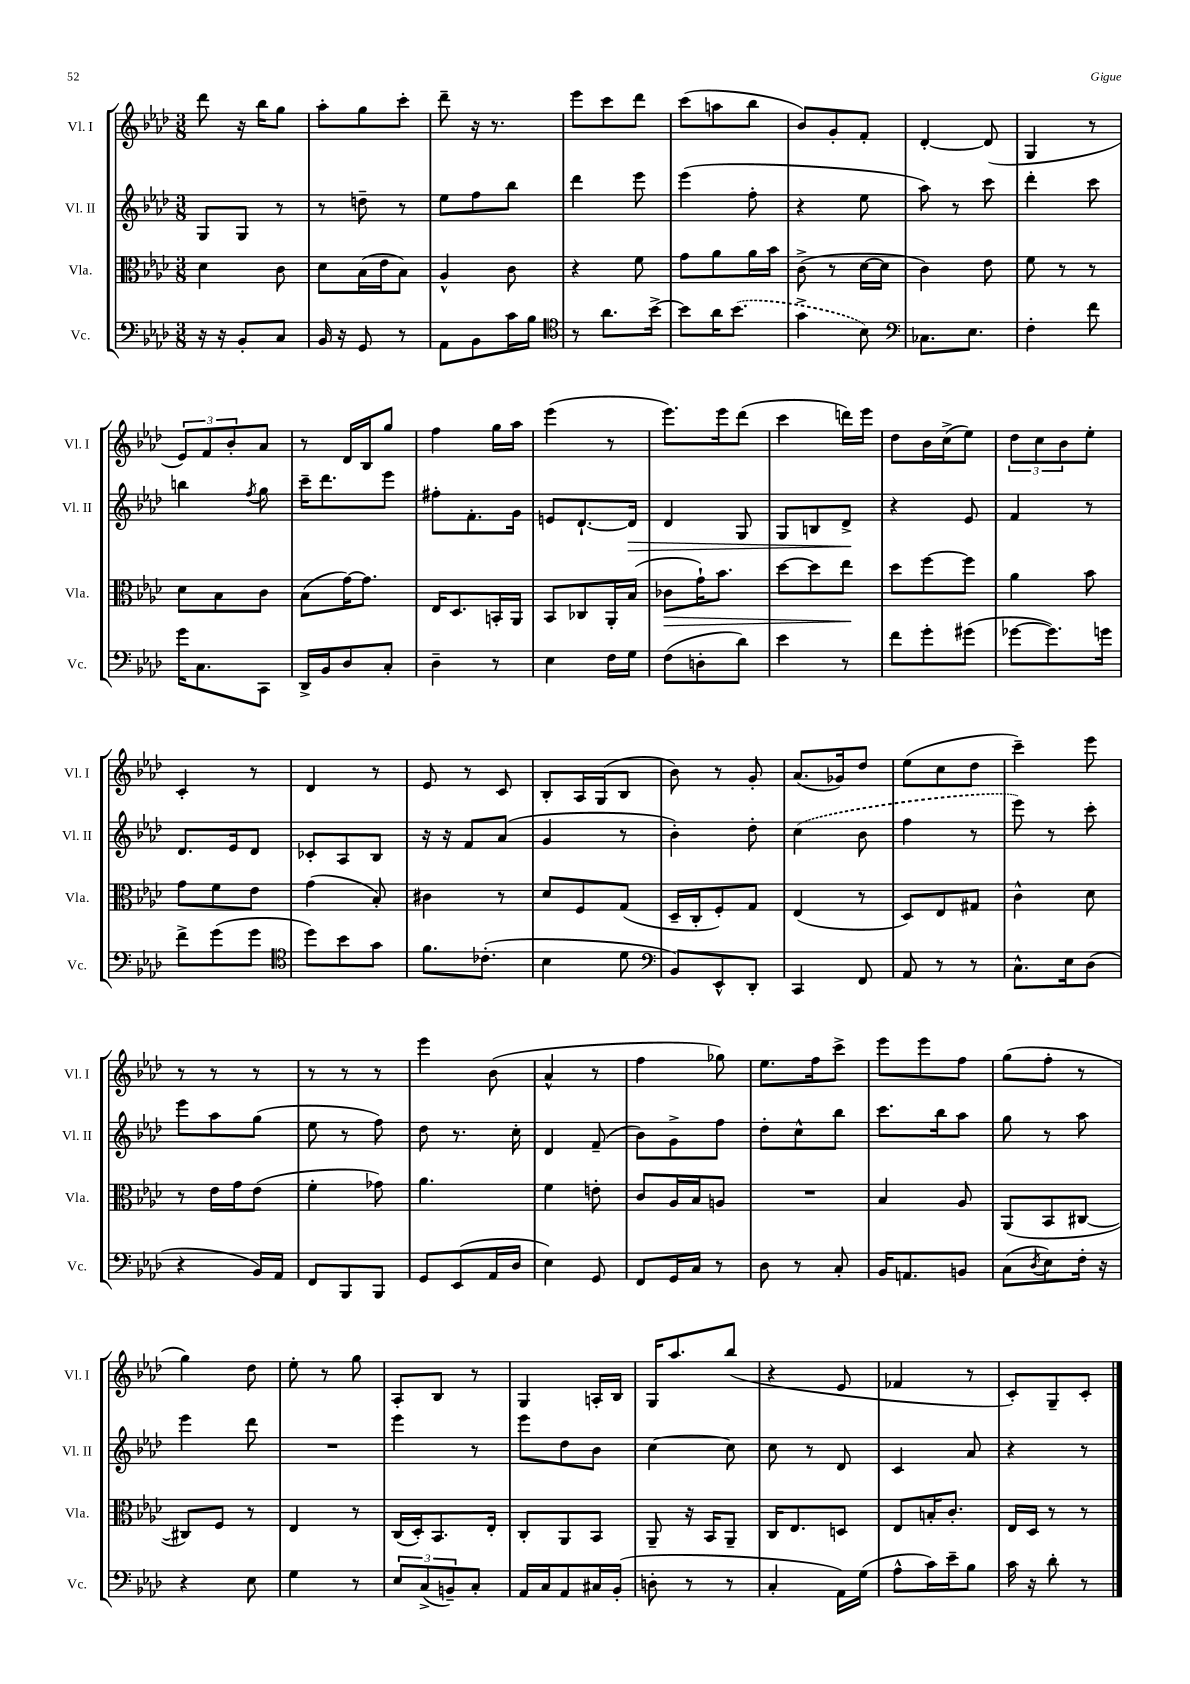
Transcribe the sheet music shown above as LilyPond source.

<<
\new StaffGroup <<
\new Staff = "s0" \with { instrumentName = "Vl. I" shortInstrumentName = "Vl. I" } {
    \clef treble \key aes \major \numericTimeSignature \time 3/8
    des'''8 r16 bes''16 g''8 |
    aes''8-. g''8 c'''8-. |
    des'''8-- r16 r8. |
    ees'''8 c'''8 des'''8 |
    c'''8( a''8 bes''8 |
    bes'8) g'8-. f'8-. |
    des'4~-. des'8( |
    g4 r8 |
    \tuplet 3/2 { ees'8) f'8 bes'8-. } aes'8 |
    r8 des'16 bes16 g''8 |
    f''4 g''16 aes''16 |
    ees'''4( r8 |
    ees'''8.) ees'''16 des'''8( |
    c'''4 d'''16) ees'''16 |
    des''8 bes'16 c''16->( ees''8) |
    \tuplet 3/2 { des''8 c''8 bes'8 } ees''8-. |
    c'4-. r8 |
    des'4 r8 |
    ees'8 r8 c'8 |
    bes8-. aes16 g16( bes8 |
    bes'8) r8 g'8-. |
    aes'8.( ges'16) des''8 |
    ees''8( c''8 des''8 |
    c'''4--) ees'''8 |
    r8 r8 r8 |
    r8 r8 r8 |
    ees'''4 bes'8( |
    aes'4-^ r8 |
    f''4 ges''8) |
    ees''8. f''16 c'''8-> |
    ees'''8 ees'''8 f''8 |
    g''8( f''8-. r8 |
    g''4) des''8 |
    ees''8-. r8 g''8 |
    aes8-. bes8 r8 |
    g4 a16-. bes16 |
    g16 aes''8. bes''8( |
    r4 ees'8 |
    fes'4 r8 |
    c'8-.) g8-- c'8-. \bar "|." |
}
\new Staff = "s1" \with { instrumentName = "Vl. II" shortInstrumentName = "Vl. II" } {
    \clef treble \key aes \major \numericTimeSignature \time 3/8
    g8 g8 r8 |
    r8 d''8-- r8 |
    ees''8 f''8 bes''8 |
    des'''4 ees'''8 |
    ees'''4( f''8-. |
    r4 ees''8 |
    aes''8) r8 c'''8 |
    des'''4-. c'''8 |
    b''4 \acciaccatura { f''8 } g''8 |
    c'''16-- des'''8. ees'''8 |
    fis''8-. f'8.-. g'16 |
    e'8 des'8.~-! des'16\> |
    des'4 g8 |
    g8 b8 des'8->\! |
    r4 ees'8 |
    f'4 r8 |
    des'8. ees'16 des'8 |
    ces'8-. aes8 bes8 |
    r16 r16 f'8 aes'8( |
    g'4 r8 |
    bes'4-.) des''8-. |
    \once \slurDashed c''4( bes'8 |
    f''4 r8 |
    ees'''8) r8 c'''8-. |
    ees'''8 aes''8 g''8( |
    ees''8 r8 f''8) |
    des''8 r8. c''16-. |
    des'4 f'8--( |
    bes'8) g'8-> f''8 |
    des''8-. c''8-^ bes''8 |
    c'''8. bes''16 aes''8 |
    g''8 r8 aes''8 |
    ees'''4 des'''8 |
    R4. |
    ees'''4 r8 |
    ees'''8 des''8 bes'8 |
    c''4~ c''8 |
    c''8 r8 des'8 |
    c'4 aes'8 |
    r4 r8 \bar "|." |
}
\new Staff = "s2" \with { instrumentName = "Vla." shortInstrumentName = "Vla." } {
    \clef alto \key aes \major \numericTimeSignature \time 3/8
    des'4 c'8 |
    des'8 bes16( ees'16 bes8) |
    aes4-^ c'8 |
    r4 f'8 |
    g'8 aes'8 aes'16 bes'16 |
    c'8->( r8 des'16~ des'16 |
    c'4) ees'8 |
    f'8 r8 r8 |
    des'8 bes8 c'8 |
    bes8( g'16~) g'8. |
    ees16 des8. b,16-. aes,16 |
    bes,8 ces8 aes,16-. bes16( |
    ces'8\> g'16-!) bes'8. |
    des''8~ des''8 ees''8\! |
    des''8 f''8~ f''8 |
    aes'4 bes'8 |
    g'8 f'8 ees'8 |
    g'4( bes8-.) |
    cis'4 r8 |
    des'8 f8 g8( |
    des16-- c16-. f8-.) g8 |
    ees4( r8 |
    des8) ees8 gis8 |
    c'4-^ des'8 |
    r8 ees'16 g'16 ees'8( |
    f'4-. ges'8) |
    aes'4. |
    f'4 e'8-. |
    c'8 aes16 bes16 a8 |
    R4. |
    bes4 aes8 |
    aes,8( bes,8 cis8~ |
    cis8) f8 r8 |
    ees4 r8 |
    c16( des16-.) bes,8. ees16-. |
    c8-. aes,8 bes,8 |
    aes,8-- r16 bes,16 aes,8-- |
    c16 ees8. d8 |
    ees8 b16-. c'8.-. |
    ees16 des16 r8 r8 \bar "|." |
}
\new Staff = "s3" \with { instrumentName = "Vc." shortInstrumentName = "Vc." } {
    \clef bass \key aes \major \numericTimeSignature \time 3/8
    r16 r16 bes,8-. c8 |
    bes,16 r16 g,8 r8 |
    aes,8 bes,8 c'16 bes16 |
    \clef tenor r8 aes'8. bes'16~-> |
    bes'8 aes'16 \once \slurDashed bes'8.( |
    g'4-> bes8) |
    \clef bass ces8. ees8. |
    f4-. f'8 |
    g'16 c8. c,8 |
    des,16-> bes,16 des8 c8-. |
    des4-- r8 |
    ees4 f16 g16 |
    f8( d8-. des'8) |
    ees'4 r8 |
    f'8 g'8-. gis'8( |
    ges'8~ ges'8.) g'16 |
    f'8-> g'8( g'8 |
    \clef tenor des''8) bes'8 g'8 |
    f'8. ces'8.-.( |
    bes4 des'8 |
    \clef bass bes,8) ees,8-^ des,8-. |
    c,4 f,8 |
    aes,8 r8 r8 |
    c8.-^ ees16 des8( |
    r4 bes,16) aes,16 |
    f,8 bes,,8 bes,,8 |
    g,8 ees,8( aes,16 des16 |
    ees4) g,8 |
    f,8 g,16 c16 r8 |
    des8 r8 c8-. |
    bes,16 a,8. b,8 |
    c8( \acciaccatura { des8 } ees8) f16-. r16 |
    r4 ees8 |
    g4 r8 |
    \tuplet 3/2 { ees8 c8->( b,8--) } c8-. |
    aes,16 c16 aes,8 cis16 bes,16-.( |
    d8-. r8 r8 |
    c4-. aes,16) g16( |
    aes8-^ c'16) ees'16-- bes8 |
    c'16 r16 des'8-. r8 \bar "|." |
}
>>
>>
\layout { \context { \Score \remove "Bar_number_engraver" } }
